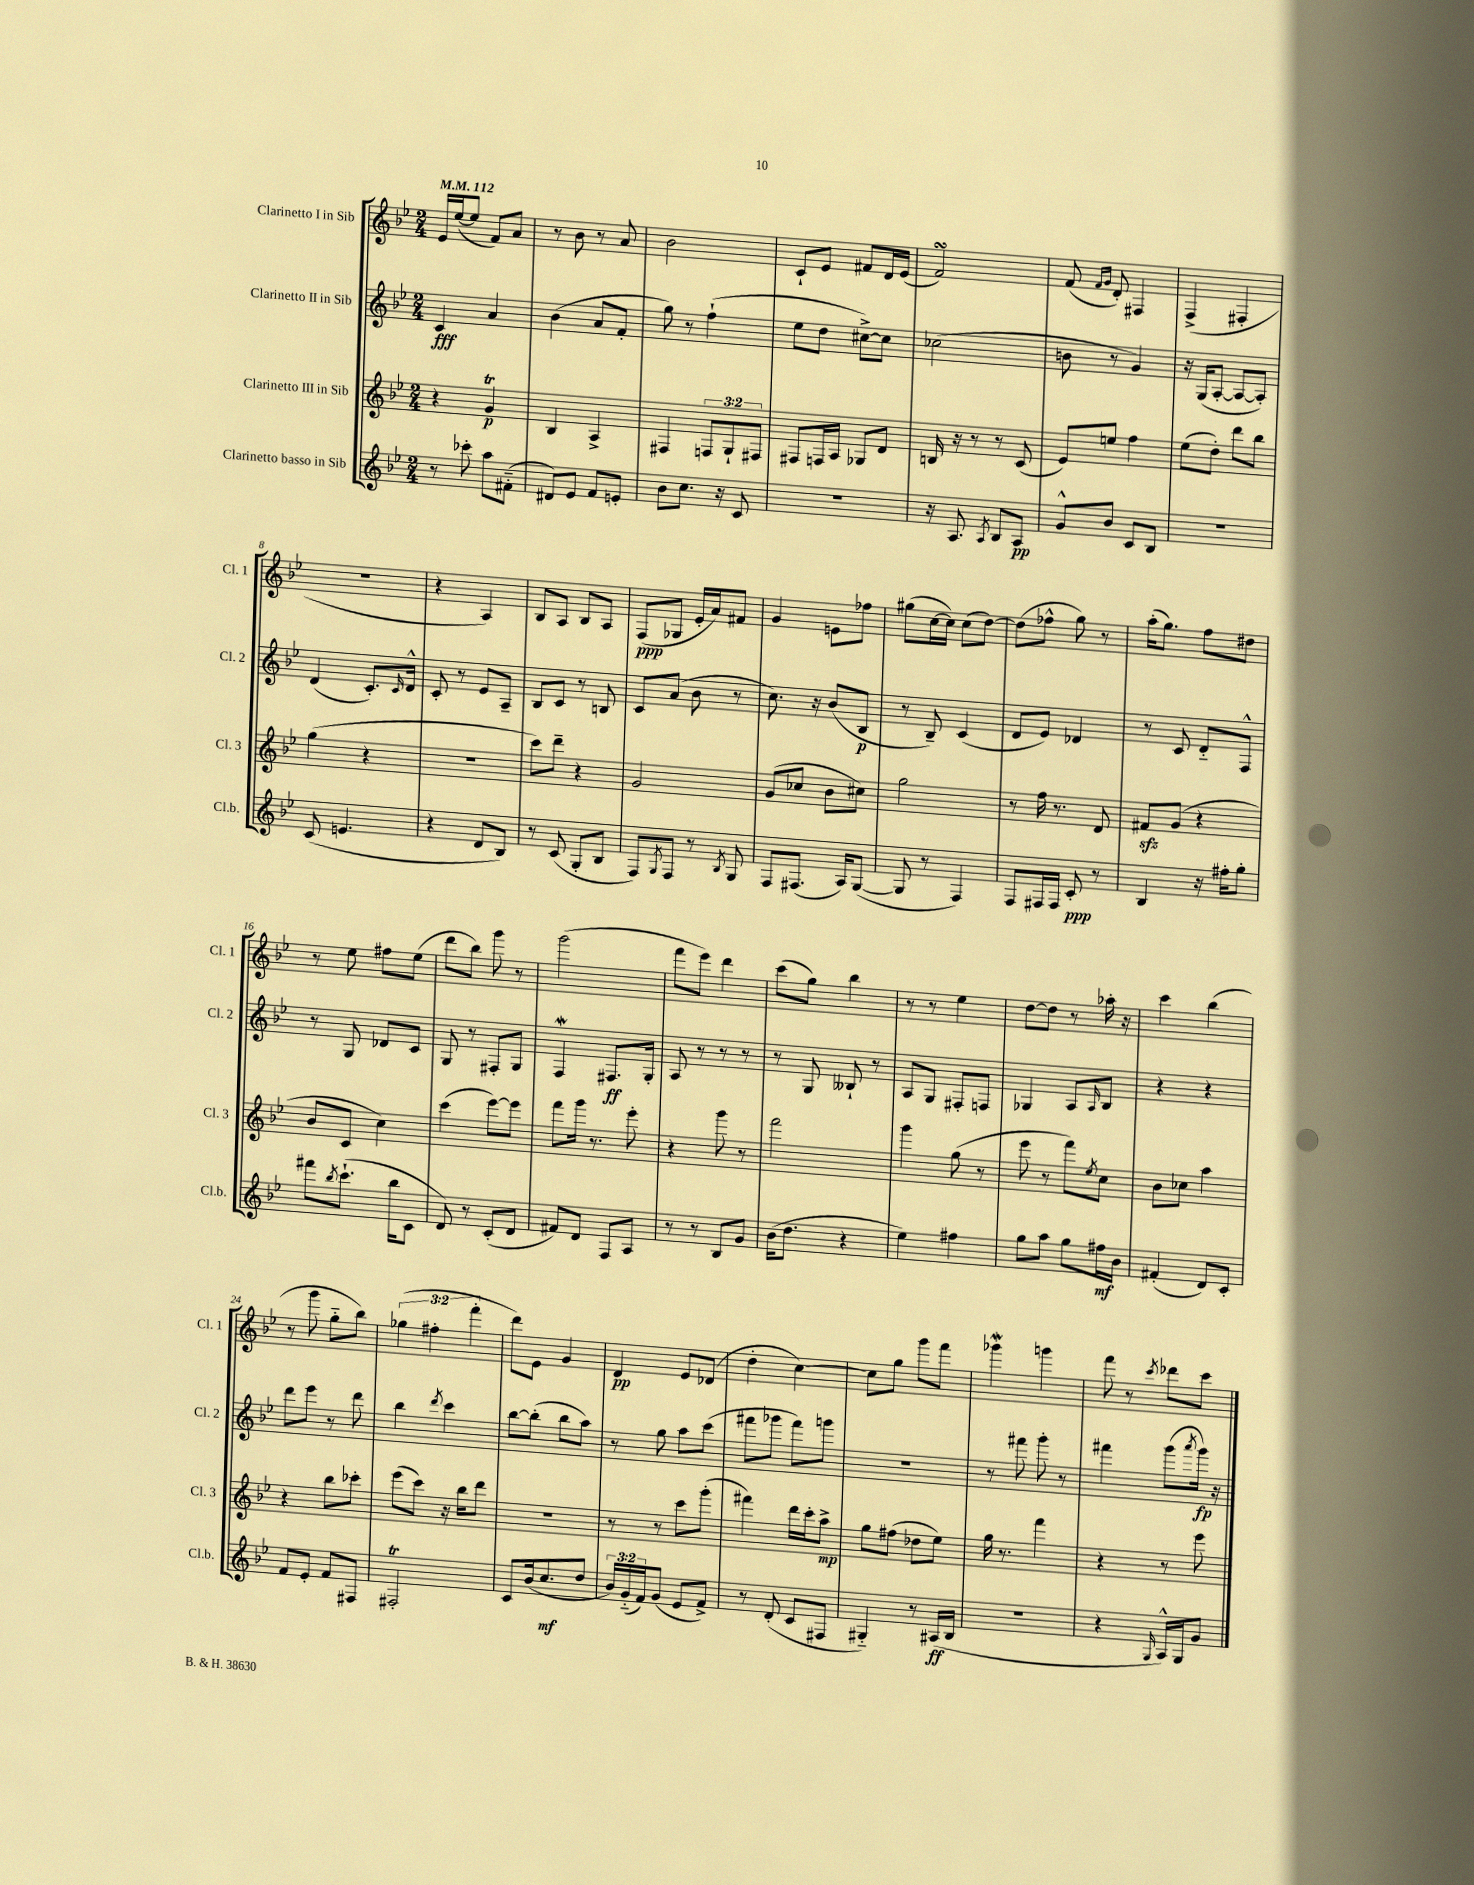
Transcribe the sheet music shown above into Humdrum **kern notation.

**kern	**dynam	**kern	**dynam	**kern	**dynam	**kern	**dynam
*part4	*part4	*part3	*part3	*part2	*part2	*part1	*part1
*staff4	*staff4	*staff3	*staff3	*staff2	*staff2	*staff1	*staff1
*I"Clarinetto basso in Sib	*	*I"Clarinetto III in Sib	*	*I"Clarinetto II in Sib	*	*I"Clarinetto I in Sib	*
*I'Cl.b.	*	*I'Cl. 3	*	*I'Cl. 2	*	*I'Cl. 1	*
*clefG2	*	*clefG2	*	*clefG2	*	*clefG2	*
*k[b-e-]	*	*k[b-e-]	*	*k[b-e-]	*	*k[b-e-]	*
*M2/4	*	*M2/4	*	*M2/4	*	*M2/4	*
*MM112	*	*MM112	*	*MM112	*	*MM112	*
=1	=1	=1	=1	=1	=1	=1	=1
8r	.	4r	.	4c/	fff	16e-/LL	.
.	.	.	.	.	.	([16ee-/J	.
8ccc-X'\	.	.	.	.	.	8ee-/J]	.
8aa\L	.	4gT/	p	4a/	.	8f/L)	.
(8f#X\J	.	.	.	.	.	8a/J	.
=2	=2	=2	=2	=2	=2	=2	=2
8d#X/L)	.	4B-/	.	(4b-\	.	8r	.
8e-/J	.	.	.	.	.	8b-\	.
8f/L	.	4A^/	.	8a/L	.	8r	.
8en'/J	.	.	.	8f'/J	.	8a/	.
=3	=3	=3	=3	=3	=3	=3	=3
8b-\L	.	4F#X/	.	8gg\)	.	2b-\	.
8.cc\J	.	.	.	8r	.	.	.
.	.	12Fn/L	.	(4ff`\	.	.	.
16r	.	.	.	.	.	.	.
.	.	12G`/	.	.	.	.	.
8c/	.	.	.	.	.	.	.
.	.	12F#X/J	.	.	.	.	.
=4	=4	=4	=4	=4	=4	=4	=4
2r	.	8F#X/L	.	8ee-\L	.	8c`/L	.
.	.	16Fn/L	.	8dd\J	.	8e-/J	.
.	.	16A/JJ	.	.	.	.	.
.	.	8G-X/L	.	[8cc#X^\L)	.	8f#X/L	.
.	.	8d/J	.	8cc#\J]	.	16d/L	.
.	.	.	.	.	.	(16e-/JJ	.
=5	=5	=5	=5	=5	=5	=5	=5
16r	.	16Bn/	.	(2cc-X\	.	2fsSSS/)	.
8.A/	.	16r	.	.	.	.	.
.	.	8r	.	.	.	.	.
8qA/	.	.	.	.	.	.	.
8B-/L	.	8r	.	.	.	.	.
8A/J	pp	(8c/	.	.	.	.	.
=6	=6	=6	=6	=6	=6	=6	=6
8g^^/L	.	8e-/L)	.	8bn\	.	(8f/	.
.	.	.	.	.	.	16qqf/LL	.
.	.	.	.	.	.	16qqg/JJ	.
8b-/J	.	8een/J	.	8r	.	8d'/)	.
8c/L	.	4ff\	.	4g/)	.	4F#X/	.
8B-/J	.	.	.	.	.	.	.
=7	=7	=7	=7	=7	=7	=7	=7
2r	.	(8ee-\L	.	16r	.	(4F^/	.
.	.	.	.	(16G/KL	.	.	.
.	.	8dd'\J)	.	[8A'/J	.	.	.
.	.	8ddd\L	.	8A/L_	.	4F#X'/	.
.	.	8bb-\J	.	8A'/J])	.	.	.
!!LO:LB:g=z
=8	=8	=8	=8	=8	=8	=8	=8
(8c/	.	(4gg\	.	(4d/	.	2r	.
4.en/	.	.	.	.	.	.	.
.	.	4r	.	8.c'/L)	.	.	.
.	.	.	.	16qqc/	.	.	.
.	.	.	.	16d^^/Jk	.	.	.
=9	=9	=9	=9	=9	=9	=9	=9
4r	.	2r	.	8c'/	.	4r	.
.	.	.	.	8r	.	.	.
8d/L	.	.	.	8e-/L	.	4A/)	.
8B-/J)	.	.	.	8A~/J	.	.	.
=10	=10	=10	=10	=10	=10	=10	=10
8r	.	8ccc\L)	.	8B-/L	.	8B-/L	.
(8c/	.	8ddd~\J	.	8c/J	.	8A/J	.
8G'/L	.	4r	.	8r	.	8B-/L	.
8B-/J	.	.	.	8Bn/	.	8A/J	.
=11	=11	=11	=11	=11	=11	=11	=11
8F/L)	.	2g/	.	8c/L	.	(8F/L	ppp
8qG/	.	.	.	.	.	.	.
8F/J	.	.	.	(8a/J	.	8G-X/J	.
8r	.	.	.	8b-\	.	16e-'/LL	.
.	.	.	.	.	.	16a/J)	.
8qB-/	.	.	.	.	.	.	.
8G/	.	.	.	8r	.	8f#X/J	.
=12	=12	=12	=12	=12	=12	=12	=12
8F/L	.	(8g/L	.	8.cc\)	.	4g/	.
(8.F#X/J	.	8cc-X/J	.	.	.	.	.
.	.	.	.	16r	.	.	.
.	.	8b-\L	.	(8b-/L	.	8en\L	.
16A/KL)	.	.	.	.	.	.	.
([8G/J	.	8cc#X\J)	.	8B-/J	p	8ff-X\J	.
=13	=13	=13	=13	=13	=13	=13	=13
8G/]	.	2gg\	.	8r	.	(8gg#X\L	.
8r	.	.	.	8B-~/)	.	[16cc\L	.
.	.	.	.	.	.	16cc\JJ])	.
4F/)	.	.	.	(4c/	.	(8cc\L	.
.	.	.	.	.	.	[8dd\J)	.
=14	=14	=14	=14	=14	=14	=14	=14
8F/L	.	8r	.	8d/L	.	(8dd\L]	.
16F#X/L	.	16ff\	.	8e-/J)	.	8ff-X^^\J	.
16F#/JJ	.	8.r	.	.	.	.	.
8c'/	ppp	.	.	4d-X/	.	8gg\)	.
8r	.	8d/	.	.	.	8r	.
=15	=15	=15	=15	=15	=15	=15	=15
4B-/	.	8f#Xzz/L	.	8r	.	(16aa'\KL	.
.	.	.	.	.	.	8.gg\J)	.
.	.	(8g/J	.	8c/	.	.	.
16r	.	4r	.	8d/L	.	8ff\L	.
16ff#X'\KL	.	.	.	.	.	.	.
8gg'\J	.	.	.	8F^^/J	.	8dd#X\J	.
!!LO:LB:g=z
=16	=16	=16	=16	=16	=16	=16	=16
8fff#X\L	.	8b-/L	.	8r	.	8r	.
8qbb-/	.	.	.	.	.	.	.
(8.ccc`\J	.	8c/J	.	8G/	.	8ee-\	.
.	.	4cc\)	.	8d-X/L	.	8ff#X\L	.
16bb-\KL	.	.	.	.	.	.	.
8c\J	.	.	.	8c/J	.	(8ee-\J	.
=17	=17	=17	=17	=17	=17	=17	=17
8d/)	.	(4ccc\	.	8G/	.	8ddd\L	.
8r	.	.	.	8r	.	8bb-\J)	.
(8c'/L	.	[8eee-\L)	.	8F#X'/L	.	8ggg\	.
8d/J	.	8eee-\J]	.	8G/J	.	8r	.
=18	=18	=18	=18	=18	=18	=18	=18
8f#X/L)	.	8fff\L	.	4FW/	.	(2ggg\	.
8d/J	.	16ggg\Jk	.	.	.	.	.
.	.	8.r	.	.	.	.	.
8F/L	.	.	.	8.F#X/L	ff	.	.
8A/J	.	8eee-'\	.	.	.	.	.
.	.	.	.	16G'/Jk	.	.	.
=19	=19	=19	=19	=19	=19	=19	=19
8r	.	4r	.	8A/	.	8fff\L	.
8r	.	.	.	8r	.	8eee-\J)	.
8B-/L	.	8ggg\	.	8r	.	4ddd\	.
8g/J	.	8r	.	8r	.	.	.
=20	=20	=20	=20	=20	=20	=20	=20
(16b-\KL	.	2fff\	.	8r	.	(8ccc\L	.
8.dd\J	.	.	.	.	.	.	.
.	.	.	.	8G/	.	8gg\J)	.
4r	.	.	.	8B--X`/	.	4bb-\	.
.	.	.	.	8r	.	.	.
=21	=21	=21	=21	=21	=21	=21	=21
4ee-\)	.	4ggg\	.	8A/L	.	8r	.
.	.	.	.	8G/J	.	8r	.
4ff#X\	.	(8gg\	.	8F#X'/L	.	4ee-\	.
.	.	8r	.	8Fn/J	.	.	.
=22	=22	=22	=22	=22	=22	=22	=22
8gg\L	.	8eee-\	.	4G-X/	.	[8dd\L	.
8aa\J	.	8r	.	.	.	8dd\J]	.
8gg\L	.	8fff\L)	.	8A/L	.	8r	.
.	.	8qee-/	.	16qqA/	.	.	.
16ff#X\L	mf	8cc\J	.	8B-/J	.	16aa-X'\	.
16b-\JJ	.	.	.	.	.	16r	.
=23	=23	=23	=23	=23	=23	=23	=23
(4f#X'/	.	8b-\L	.	4r	.	4ccc\	.
.	.	8cc-X\J	.	.	.	.	.
8d/L)	.	4aa\	.	4r	.	(4bb-\	.
8c'/J	.	.	.	.	.	.	.
!!LO:LB:g=z
=24	=24	=24	=24	=24	=24	=24	=24
8f/L	.	4r	.	8ddd\L	.	8r	.
8e-'/J	.	.	.	8eee-\J	.	8ggg\	.
8f/L	.	8bb-\L	.	8r	.	8gg\L	.
8F#X/J	.	8ccc-X'\J	.	8ddd\	.	8bb-\J)	.
=25	=25	=25	=25	=25	=25	=25	=25
2F#Xt'/	.	(8eee-\L	.	4bb-\	.	(6gg-X\	.
.	.	8ccc\J)	.	.	.	.	.
.	.	.	.	.	.	6ff#X'\	.
.	.	.	.	8qddd/	.	.	.
.	.	16r	.	4ccc\	.	.	.
.	.	16bb-\KL	.	.	.	.	.
.	.	.	.	.	.	6fff'\	.
.	.	8ddd\J	.	.	.	.	.
=26	=26	=26	=26	=26	=26	=26	=26
8c/L	.	2r	.	[8bb-\L	.	8ddd\L)	.
(16b-/k	.	.	.	(8bb-'\J]	.	8e-\J	.
8.cc/	mf	.	.	.	.	.	.
.	.	.	.	8bb-\L	.	4g/	.
8dd/J	.	.	.	8aa\J)	.	.	.
=27	=27	=27	=27	=27	=27	=27	=27
24b-/LL)	.	8r	.	8r	.	4d/	pp
(24g/	.	.	.	.	.	.	.
24f/J)	.	.	.	.	.	.	.
(8g/J	.	8r	.	8gg\	.	.	.
8e-/L	.	8ccc\L	.	8aa\L	.	8e-/L	.
8f^/J)	.	(8ggg'\J	.	(8ccc\J	.	(8d-X/J	.
=28	=28	=28	=28	=28	=28	=28	=28
8r	.	4fff#X\)	.	8fff#X\L	.	4dd'\	.
(8d'/	.	.	.	8ggg-X\J	.	.	.
8c/L	.	16ddd\LL	.	8fff#\L)	.	[4cc\)	.
.	.	16ccc'\J	.	.	.	.	.
8F#X/J	.	8aa^\J	mp	8gggn\J	.	.	.
=29	=29	=29	=29	=29	=29	=29	=29
4G#X/)	.	8gg\L	.	2r	.	8cc\L]	.
.	.	(8ff#X\J	.	.	.	8gg\J	.
8r	.	8dd-X\L	.	.	.	8ggg\L	.
(16A#X/LL	ff	8ee-\J)	.	.	.	8fff\J	.
16B-/JJ	.	.	.	.	.	.	.
=30	=30	=30	=30	=30	=30	=30	=30
2r	.	16gg\	.	8r	.	4ggg-Xw\	.
.	.	8.r	.	.	.	.	.
.	.	.	.	8fff#X\	.	.	.
.	.	4fff\	.	8ggg'\	.	4gggn\	.
.	.	.	.	8r	.	.	.
=31	=31	=31	=31	=31	=31	=31	=31
4r	.	4r	.	4fff#X\	.	8fff\	.
.	.	.	.	.	.	8r	.
16qqG/	.	.	.	.	.	8qccc/	.
16A^^/LL)	.	8r	.	(8ggg\L	.	8ddd-X\L	.
16G/J	.	.	.	.	.	.	.
.	.	.	.	8qaaa/	.	.	.
8g/J	.	8eee-\	.	16ggg\Jk)	fp	8ccc\J	.
.	.	.	.	16r	.	.	.
==	==	==	==	==	==	==	==
*-	*-	*-	*-	*-	*-	*-	*-
